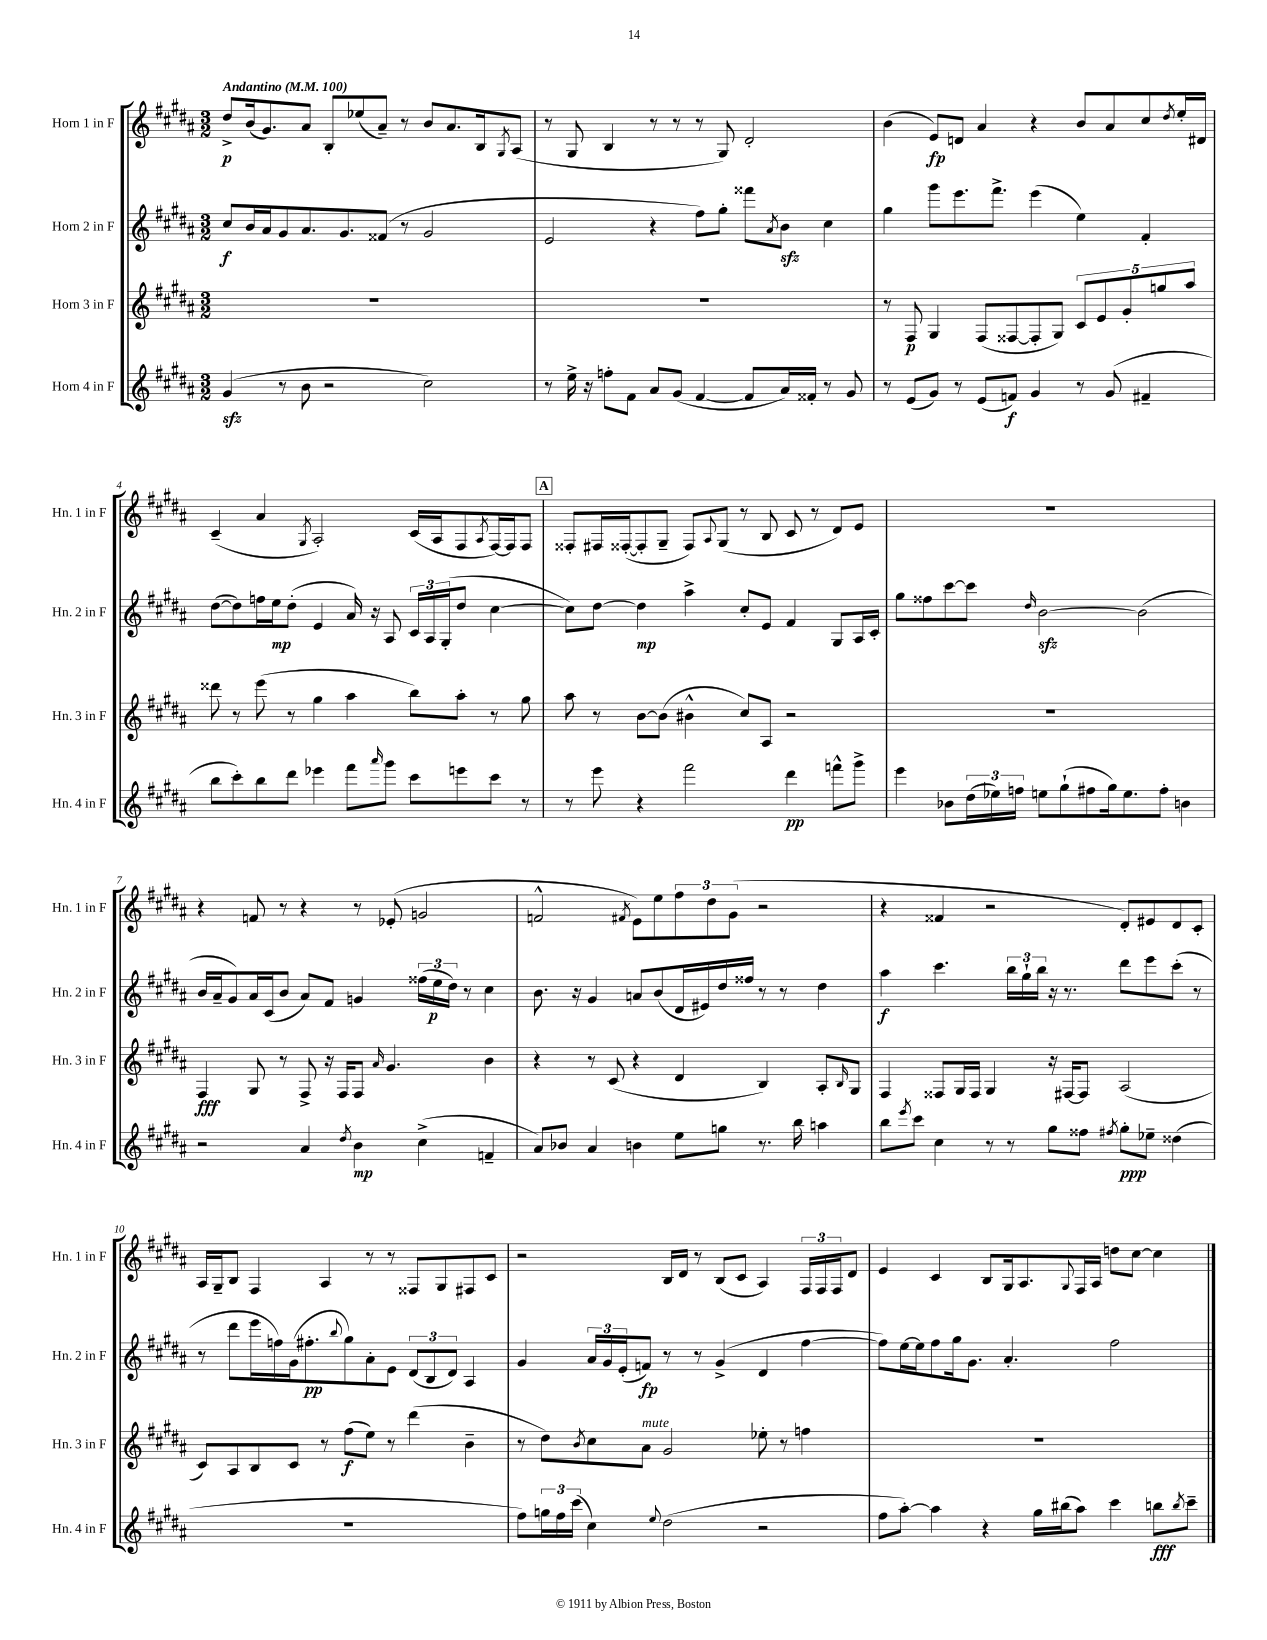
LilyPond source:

<<
\new StaffGroup <<
\new Staff = "s0" \with { instrumentName = "Horn 1 in F" shortInstrumentName = "Hn. 1 in F" } {
    \clef treble \key b \major \numericTimeSignature \time 3/2 \tempo "Andantino" 4 = 100
    dis''8->\p b'16( gis'8.) ais'8 b8-. ees''8( ais'8--) r8 b'8 ais'8. b16 \acciaccatura { gis8 } ais8( |
    r8 gis8 b4 r8 r8 r8 gis8) dis'2-. |
    b'4( e'8\fp) d'8 ais'4 r4 b'8 ais'8 cis''8 \acciaccatura { dis''8 } e''16-. dis'16 |
    cis'4--( ais'4 \acciaccatura { gis8 } ais2-.) cis'16( ais16 fis8 \acciaccatura { ais8 } fis16~) fis16 fis8 |
    \mark \markup { \box "A" } fisis8-. fis16 fisis16~-.( fisis8-. gis8-- fisis8) \appoggiatura { ais8 } gis8( r8 b8 cis'8 r8 dis'8) e'8 |
    R1. |
    r4 f'8 r8 r4 r8 ees'8-.( g'2 |
    f'2-^ \acciaccatura { fis'8 } e'8) e''8 \tuplet 3/2 { fis''8 dis''8 gis'8( } r2 |
    r4 fisis'4 r2 dis'8-.) eis'8 dis'8 cis'8-. |
    ais16 gis16-- b8 fis4 ais4 r8 r8 fisis8 gis8 fis8 cis'8 |
    r2 b16 dis'16 r8 b8( cis'8 ais4) \tuplet 3/2 { fis16 fis16 fis16 } dis'8 |
    e'4 cis'4 b8 gis16 ais8. \appoggiatura { gis8 } fis16 ais16 d''8 cis''8~ cis''4 \bar "|." |
}
\new Staff = "s1" \with { instrumentName = "Horn 2 in F" shortInstrumentName = "Hn. 2 in F" } {
    \clef treble \key b \major \numericTimeSignature \time 3/2
    cis''8\f b'16 ais'16 gis'8 ais'8. gis'8. fisis'8( r8 gis'2 |
    e'2 r4 fis''8) gis''8-. fisis'''8 \acciaccatura { ais'8 } b'8\sfz cis''4 |
    gis''4 gis'''8 e'''8. fis'''8.-> e'''4( e''4) fis'4-. |
    dis''8~( dis''8) f''16 e''16\mp dis''8-.( e'4 ais'16) r16 ais8 \tuplet 3/2 { cis'16 ais16 gis16-.( } dis''8 cis''4~ |
    \mark \markup { \box "A" } cis''8) dis''8~ dis''4\mp ais''4-> cis''8-. e'8 fis'4 gis8 ais16 cis'16-. |
    gis''8 fisis''8 cis'''8~ cis'''8 \grace { dis''16 } b'2~\sfz b'2( |
    b'16 ais'16-- gis'8) ais'16 cis'16( b'8 ais'8) fis'8 g'4 \tuplet 3/2 { fisis''16( e''16\p dis''16) } r8 cis''4 |
    b'8. r16 gis'4 a'8 b'8( dis'16 eis'16) dis''16 fisis''16 r8 r8 dis''4 |
    ais''4\f cis'''4. \tuplet 3/2 { b''16 gis''16-! b''16 } r16 r8. dis'''8 e'''8 cis'''8-.( r8 |
    r8 dis'''8 e'''16 f''16) gis'16( fis''8.-.\pp \appoggiatura { b''8 } gis''8) ais'8-. e'8 \tuplet 3/2 { dis'8( b8 dis'8) } ais4 |
    gis'4 \tuplet 3/2 { ais'16 gis'16 e'16-.( } f'8\fp) r8 r8 gis'4->( dis'4 fis''4~ |
    fis''8) e''16~ e''16 fis''8 gis''16 gis'8. ais'4.-. fis''2 \bar "|." |
}
\new Staff = "s2" \with { instrumentName = "Horn 3 in F" shortInstrumentName = "Hn. 3 in F" } {
    \clef treble \key b \major \numericTimeSignature \time 3/2
    R1. |
    R1. |
    r8 fis8\p gis4 fis8( fisis8~ fisis8-. gis8) \tuplet 5/4 { cis'8 e'8 gis'8-. g''8 ais''8 } |
    disis'''8 r8 e'''8( r8 gis''4 ais''4 b''8) ais''8-. r8 gis''8 |
    \mark \markup { \box "A" } ais''8 r8 b'8~ b'8( bis'4-^ cis''8) ais8 r2 |
    R1. |
    fis4\fff gis8 r8 fis8-> r16 fis16 fis8 \grace { ais'16 } gis'4. b'4 |
    r4 r8 cis'8( r4 dis'4 b4) ais8-. \grace { b16 } gis8 |
    fis4 fisis8 gis16 fisis16 gis4 r16 fis16~ fis8 ais2( |
    cis'8) ais8 b8 cis'8 r8 fis''8\f( e''8) r8 dis'''4( b'4-- |
    r8 dis''8) \acciaccatura { b'8 } cis''8 ais'8^\markup { \italic "mute" } gis'2 ees''8-. r8 f''4 |
    R1. \bar "|." |
}
\new Staff = "s3" \with { instrumentName = "Horn 4 in F" shortInstrumentName = "Hn. 4 in F" } {
    \clef treble \key b \major \numericTimeSignature \time 3/2
    gis'4\sfz( r8 b'8 r2 cis''2) |
    r8 e''16-> r16 f''8-. fis'8 ais'8 gis'8( fis'4~ fis'8 ais'16) fisis'16-. r8 gis'8 |
    r8 e'8( gis'8) r8 e'8( f'8\f) gis'4 r8 gis'8( fis'4-- |
    b''8 cis'''8-.) b''8 dis'''8 ees'''4 fis'''8 \grace { ais'''16 } gis'''8 cis'''8 e'''8 cis'''8 r8 |
    \mark \markup { \box "A" } r8 e'''8 r4 fis'''2 dis'''4\pp f'''8-^ gis'''8-> |
    e'''4 bes'8 \tuplet 3/2 { dis''16( ees''16) f''16 } e''8 gis''8-!( fis''8 gis''16) e''8. fis''8-. b'4 |
    r2 ais'4 \acciaccatura { dis''8 } b'4\mp cis''4->( f'4-- |
    ais'8) bes'8 ais'4 b'4 e''8 g''8 r8. b''16 a''4 |
    b''8 \acciaccatura { e'''8 } cis'''8 cis''4 r8 r8 gis''8 fisis''8 \acciaccatura { fis''8 } gis''8-.\ppp ees''8-- disis''4( |
    R1. |
    fis''8) \tuplet 3/2 { g''16 fis''16 cis'''16( } cis''4) \appoggiatura { e''8 } dis''2( r2 |
    fis''8 ais''8~-.) ais''4 r4 gis''16 bis''16( ais''8) cis'''4 b''8\fff \acciaccatura { b''8 } cis'''8-- \bar "|." |
}
>>
>>
